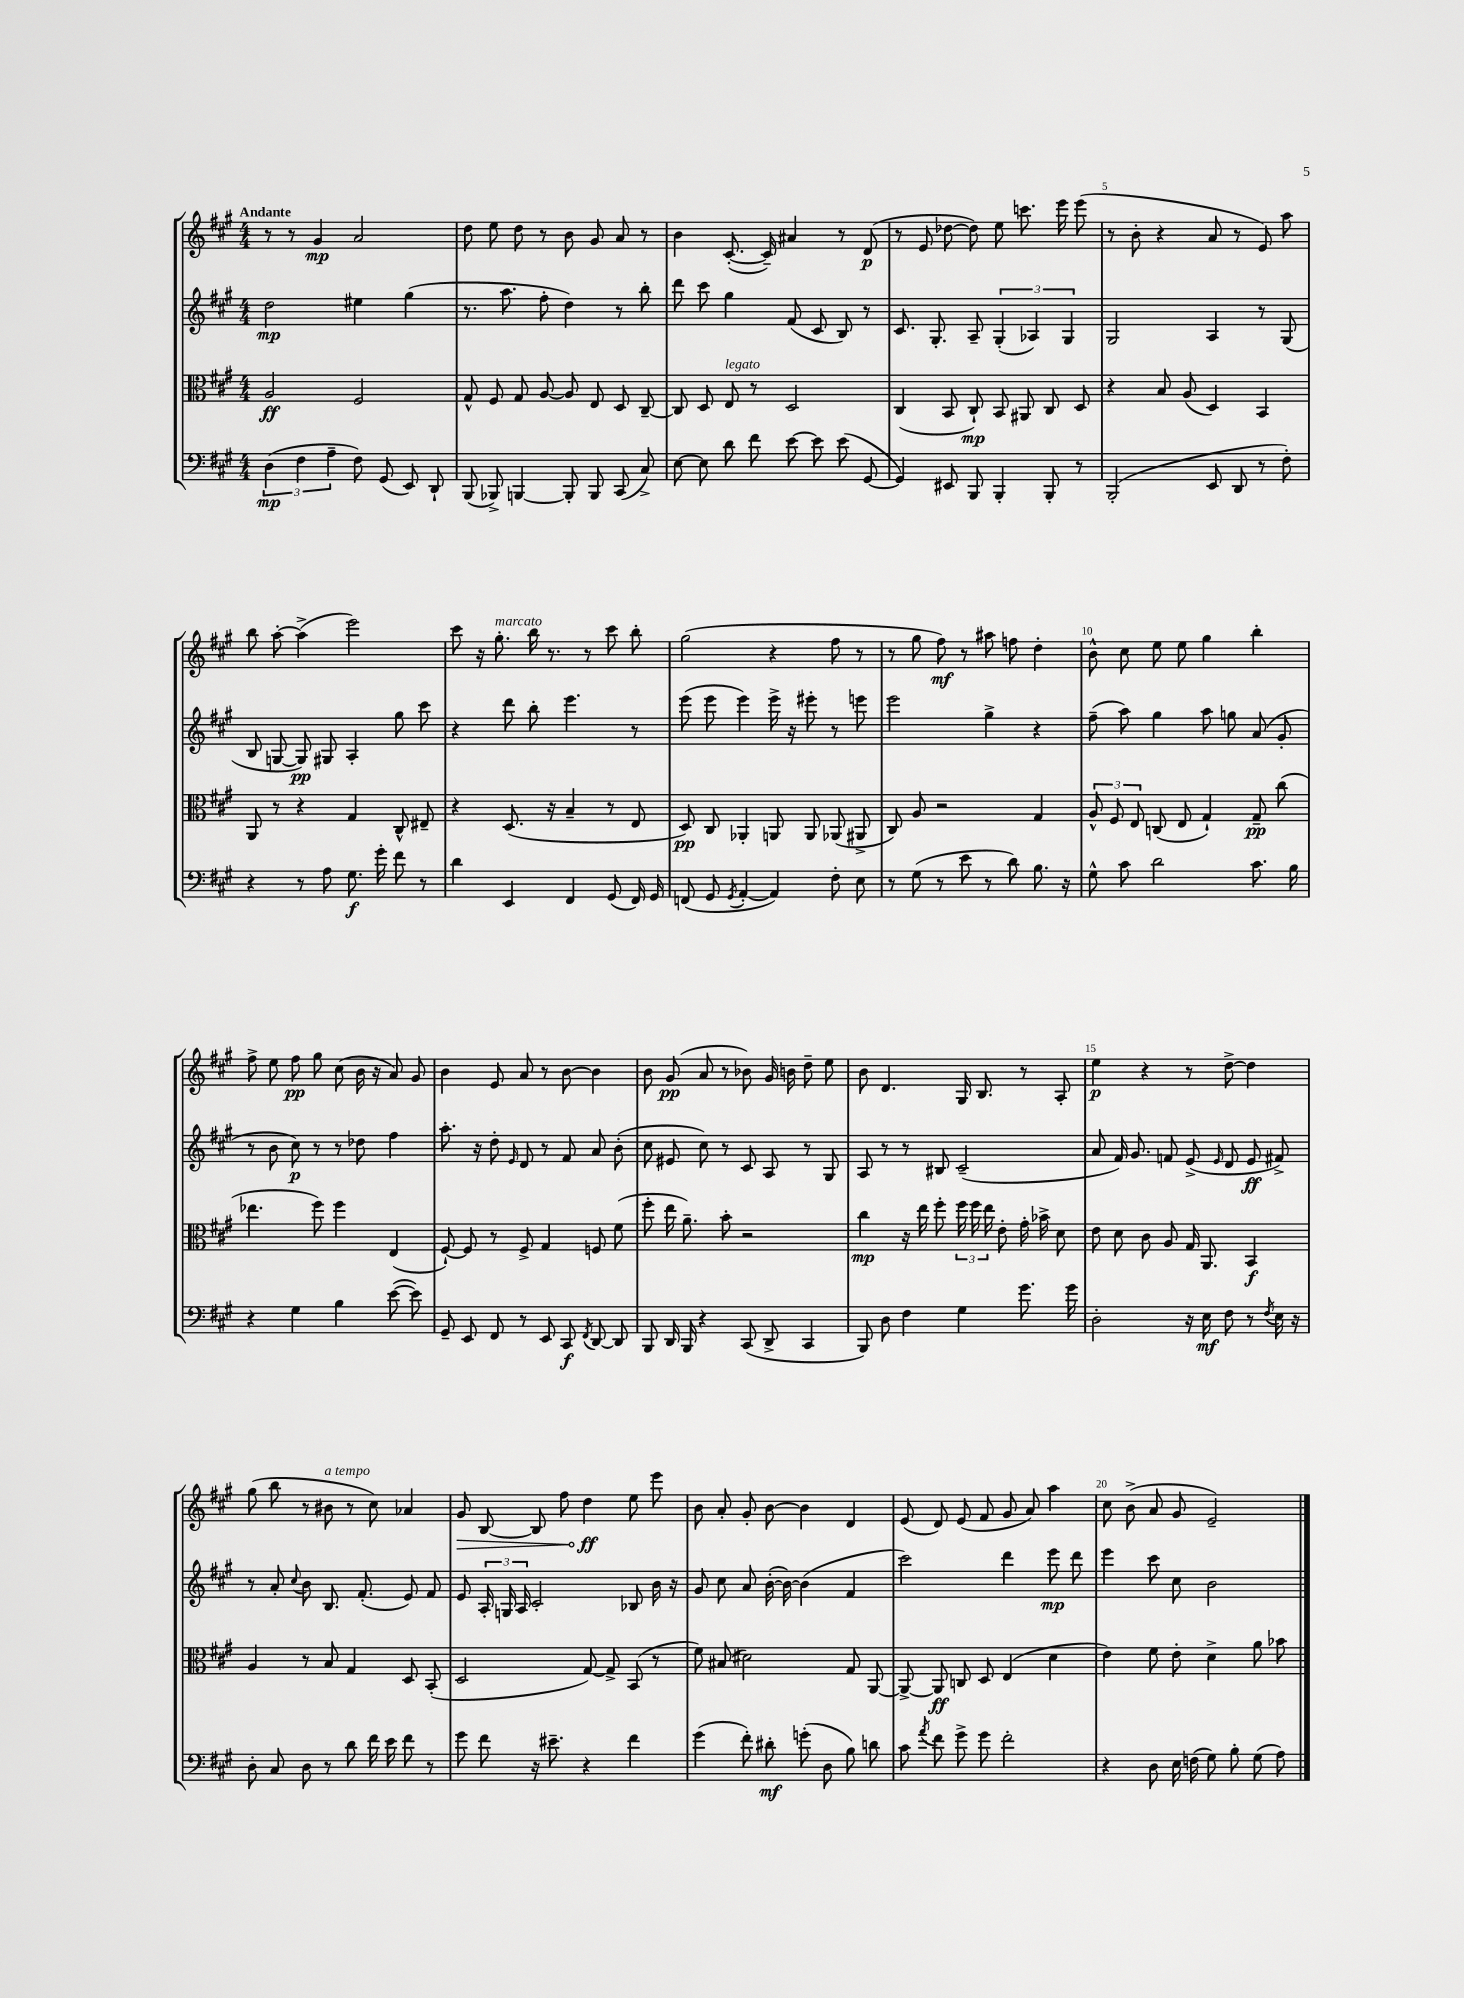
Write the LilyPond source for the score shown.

<<
\new StaffGroup <<
\new Staff = "s0" {
    \clef treble \key a \major \numericTimeSignature \time 4/4 \tempo "Andante"
    \autoBeamOff r8 r8 gis'4\mp a'2 |
    d''8 e''8 d''8 r8 b'8 gis'8 a'8 r8 |
    b'4 cis'8.~-.( cis'16--) ais'4 r8 d'8\p( |
    r8 e'8 des''8~ des''8) e''8 c'''8. e'''16 e'''8( |
    r8 b'8-. r4 a'8 r8 e'8) a''8 |
    b''8 a''8~-. a''4->( e'''2) |
    cis'''8 r16 gis''8.-.^\markup { \italic "marcato" } b''16 r8. r8 cis'''8 b''8-. |
    gis''2( r4 fis''8 r8 |
    r8 gis''8 fis''8\mf) r8 ais''8 f''8 d''4-. |
    b'8-^ cis''8 e''8 e''8 gis''4 b''4-. |
    fis''8-> e''8 fis''8\pp gis''8 cis''8( b'16 r16 a'8) gis'8 |
    b'4 e'8 a'8 r8 b'8~ b'4 |
    b'8 gis'8\pp( a'8 r8 bes'8) gis'16 b'16 d''8-- e''8 |
    b'8 d'4. gis16 b8. r8 a8-. |
    e''4\p r4 r8 d''8~-> d''4 |
    gis''8( b''8 r8 bis'8^\markup { \italic "a tempo" } r8 cis''8) aes'4 |
    \once \override Hairpin.circled-tip = ##t gis'8\> b8~ b8 fis''8 d''4\ff\! e''8 e'''8 |
    b'8 a'8-. gis'8-. b'8~ b'4 d'4 |
    e'8( d'8) e'8( fis'8 gis'8 a'8) a''4 |
    cis''8 b'8->( a'8 gis'8 e'2--) \bar "|." |
}
\new Staff = "s1" {
    \clef treble \key a \major \numericTimeSignature \time 4/4
    \autoBeamOff d''2\mp eis''4 gis''4( |
    r8. a''8. fis''8-. d''4) r8 b''8-. |
    d'''8 cis'''8 gis''4 fis'8( cis'8 b8) r8 |
    cis'8. gis8.-. a8-- \tuplet 3/2 { gis4-.( aes4) gis4 } |
    gis2 a4 r8 gis8( |
    b8 g8~ g8\pp) gis8 a4-. gis''8 cis'''8 |
    r4 d'''8 b''8-. e'''4. r8 |
    e'''8( e'''8 e'''4) e'''16-> r16 eis'''8-. r8 e'''8 |
    e'''2 gis''4-> r4 |
    fis''8--( a''8) gis''4 a''8 g''8 a'8( gis'8-. |
    r8 b'8 cis''8\p) r8 r8 des''8 fis''4 |
    a''8.-. r16 d''8-. \grace { e'16 } d'8 r8 fis'8 a'8 b'8-.( |
    cis''8 eis'8 cis''8) r8 cis'8 a8 r8 gis8 |
    a8 r8 r8 bis8 cis'2--( |
    a'8 fis'16) gis'8. f'8 e'8->( \grace { e'16 } d'8 e'8\ff fis'8->) |
    r8 a'8-. \appoggiatura { cis''8 } b'8 b8. fis'8.-.( e'8) fis'8 |
    e'8 \tuplet 3/2 { a16-. g16 a16 } cis'2-. bes8 b'16 r16 |
    gis'8 cis''8 a'8 b'16~-.( b'16~) b'4( fis'4 |
    cis'''2) d'''4 e'''8\mp d'''8 |
    e'''4 cis'''8 cis''8 b'2 \bar "|." |
}
\new Staff = "s2" {
    \clef alto \key a \major \numericTimeSignature \time 4/4
    \autoBeamOff a2\ff fis2 |
    gis8-^ fis8 gis8 a8~ a8 e8 d8 cis8~-- |
    cis8 d8 e8^\markup { \italic "legato" } r8 d2 |
    cis4( b,8 cis8-!\mp) b,8 ais,8 cis8 d8 |
    r4 b8 a8( d4) b,4 |
    a,8 r8 r4 gis4 cis8-^ eis8-- |
    r4 d8.( r16 b4-- r8 e8 |
    d8\pp) cis8 aes,4-. a,8 a,8 aes,8( ais,8-> |
    cis8) a8 r2 gis4 |
    \tuplet 3/2 { a8-^ fis8 e8 } c8( e8 gis4-!) gis8--\pp cis''8( |
    ees''4. fis''8) fis''4 e4( |
    fis8~-!) fis8 r8 fis8-> gis4 f8 fis'8( |
    fis''8-. e''16 a'8.--) b'8-. r2 |
    cis''4\mp r16 e''16 fis''8-. \tuplet 3/2 { fis''16 fis''16 e''16 } e'8-. gis'16-. bes'16-> d'8 |
    e'8 d'8 cis'8 a8 gis16 a,8. b,4\f |
    a4 r8 b8 gis4 d8 b,8-.( |
    d2 gis8~) gis8-> b,8( r8 |
    fis'8) bis8( dis'2) gis8 a,8~ |
    a,8~-> a,8\ff c8 d8 e4( d'4 |
    e'4) fis'8 e'8-. d'4-> a'8 bes'8 \bar "|." |
}
\new Staff = "s3" {
    \clef bass \key a \major \numericTimeSignature \time 4/4
    \autoBeamOff \tuplet 3/2 { d4\mp( fis4 a4-- } fis8) gis,8( e,8) d,8-! |
    b,,8( bes,,8->) b,,4~ b,,8-. b,,8 cis,8( cis8->) |
    e8~ e8 d'8 fis'8 e'8~ e'8 e'8( gis,8~ |
    gis,4) eis,8 b,,8 b,,4-. b,,8-. r8 |
    b,,2-.( e,8 d,8 r8 fis8-.) |
    r4 r8 a8 gis8.\f gis'16-. fis'8 r8 |
    d'4 e,4 fis,4 gis,8( fis,16) gis,16 |
    f,8( gis,8 \acciaccatura { gis,8 } a,4~-. a,4) fis8-. e8 |
    r8 gis8( r8 e'8 r8 d'8) b8. r16 |
    gis8-^ cis'8 d'2 cis'8. b16 |
    r4 gis4 b4 e'8~( e'8) |
    gis,8-- e,8 fis,8 r8 e,8 cis,8\f \acciaccatura { fis,8 } d,8~ d,8 |
    b,,8 d,16 b,,16 r4 cis,8( d,8-> cis,4 |
    b,,8) d8 fis4 gis4 gis'8. gis'16 |
    d2-. r16 e16\mf fis8 r8 \acciaccatura { fis8 } e16 r16 |
    d8-. cis8 d8 r8 d'8 fis'16 e'16 fis'8 r8 |
    gis'8 fis'8 r16 eis'8.-- r4 fis'4 |
    gis'4( fis'8-.) dis'8-.\mf g'8-.( d8 b8) d'8 |
    cis'8 \acciaccatura { a'8 } fis'8 gis'8-> gis'8 fis'2-. |
    r4 d8 e16 f16( gis8) b8-. gis8( a8) \bar "|." |
}
>>
>>
\layout { \context { \Score \override BarNumber.break-visibility = ##(#f #t #t) barNumberVisibility = #(every-nth-bar-number-visible 5) } }
